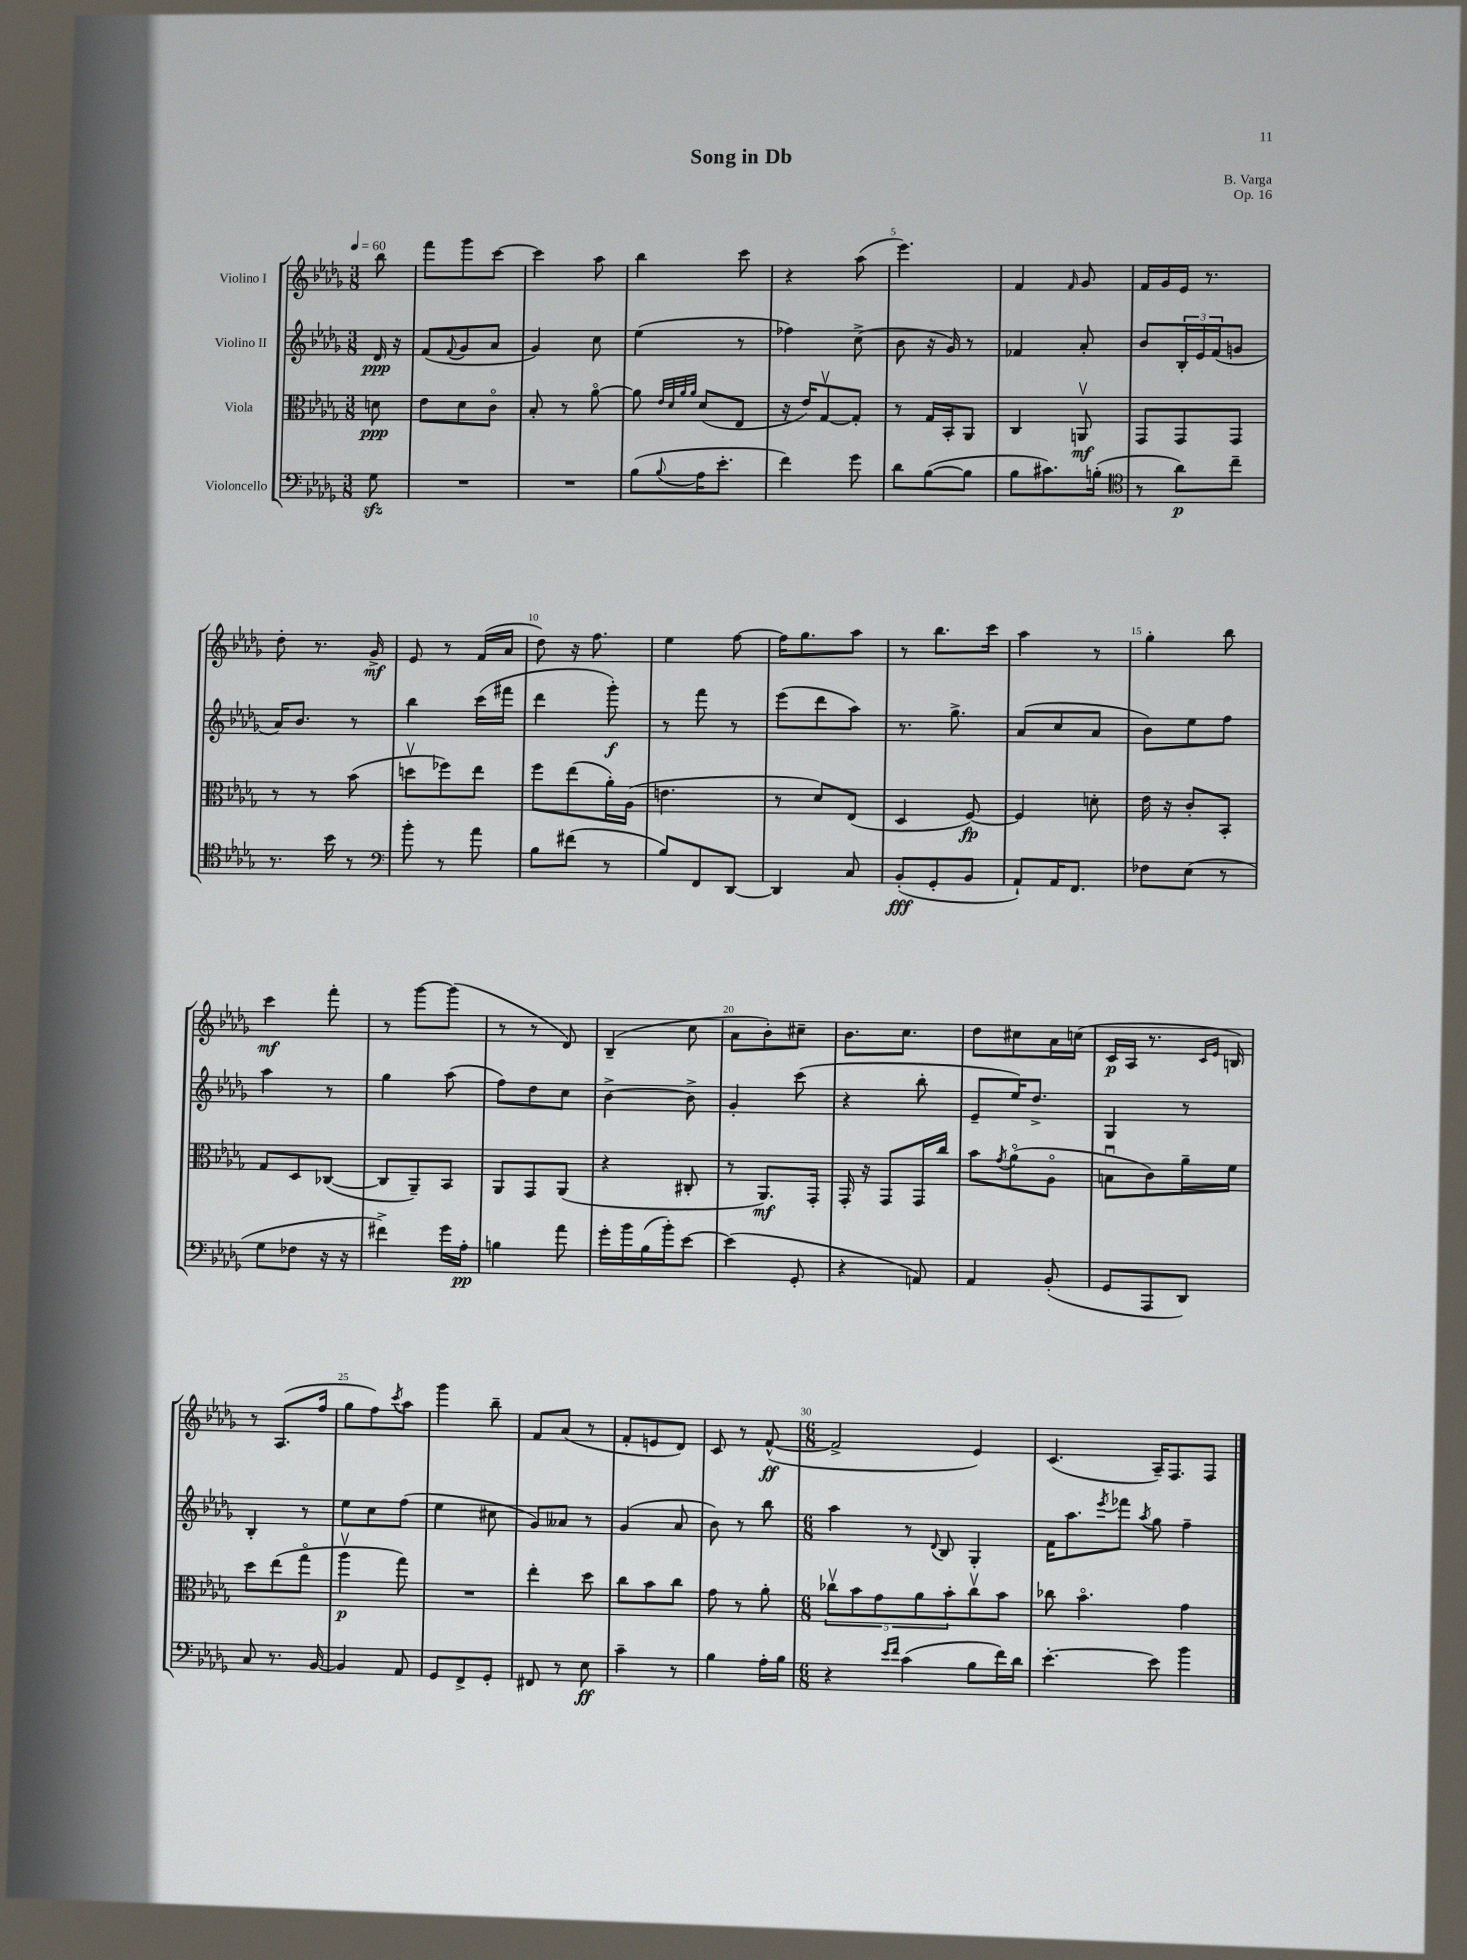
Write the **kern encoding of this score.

**kern	**kern	**kern	**kern
*staff4	*staff3	*staff2	*staff1
*clefF4	*clefC3	*clefG2	*clefG2
*k[b-e-a-d-g-]	*k[b-e-a-d-g-]	*k[b-e-a-d-g-]	*k[b-e-a-d-g-]
*M3/8	*M3/8	*M3/8	*M3/8
*MM60	*MM60	*MM60	*MM60
8G-	8d	16d-	8bb-
.	.	16r	.
=	=	=	=
4.r	8e-	(8f	8fff
.	.	8qqf	.
.	8d-	8g-	8ggg-
.	8co	8a-	[8ccc
=	=	=	=
4.r	8B-'	4g-)	4ccc]
.	8r	.	.
.	[8a-o	8cc	8aa-
=	=	=	=
(8B-	8a-]	(4ee-	4bb-
.	32qqe-	.	.
.	32qqd-	.	.
.	32qqa-	.	.
8qqB-	32qqa-	.	.
16A-	(8d-	.	.
8.e-'	.	.	.
.	8E-	8r	8ccc
=	=	=	=
4f)	16r	4ff-)	4r
.	16e-)	.	.
.	[8G-v	.	.
8g-	8G-']	(8cc^	(8aa-
=	=	=	=
8d-	8r	8b-	4.eee-)
([8B-	16G-	16r	.
.	16BB-'	16g-)	.
8B-]	8AA-	8r	.
=	=	=	=
8B-	4C	4f-	4f
8.c#)	.	.	.
.	.	.	16qqf
.	8AAv	8a-'	8g-
(16B'	.	.	.
=	=	=	=
*clefC4	*	*	*
8r	8GG-	8b-	16f
.	.	.	16g-
8a-)	8GG-	24B-'	16e-
.	.	24e-	.
.	.	.	8.r
.	.	(24f	.
8cc~	8GG-	8g	.
=	=	=	=
8.r	8r	16a-)	8dd-'
.	.	8.b-	.
.	8r	.	8.r
16b-	.	.	.
8r	(8b-	8r	.
.	.	.	16g-^
=	=	=	=
*clefF4	*	*	*
8b-'	8ddv	4bb-	8e-
8r	8ff-)	.	8r
8a-	8ee-	(16ccc	(16f
.	.	16fff#	16a-
=	=	=	=
8B-	8ff	4ddd-	8dd-)
(8f#	(8ee-	.	16r
.	.	.	8.ff
8r	16a-')	8ggg-')	.
.	(16A-	.	.
=	=	=	=
8B-)	4.e	8r	4ee-
8FF	.	8fff	.
[8DD-	.	8r	[8ff
=	=	=	=
4DD-]	8r	(8eee-	16ff]
.	.	.	8.gg-
.	8d-)	8ddd-	.
8C	(8E-	8aa-)	8aa-
=	=	=	=
(8BB-'	4D-	8.r	8r
8GG-'	.	.	8.bb-
.	.	8.gg-^	.
8BB-	[8F)	.	.
.	.	.	16ccc
=	=	=	=
8AA-`)	4F]	(8a-	4aa-
16AA-	.	8cc	.
8.FF	.	.	.
.	8d'	8a-	8r
=	=	=	=
8F-	16e-	8b-)	4gg-'
.	16r	.	.
(8E-	8c'	8ee-	.
8r	8BB-'	8ff	8bb-
=	=	=	=
8G-	8G-	4aa-	4ccc
8F-	8D-	.	.
16r	([8C-	8r	8fff'
16r	.	.	.
=	=	=	=
4f#^)	8C-]	4gg-	8r
.	8AA-~)	.	[8ggg-
16g-	8BB-	(8aa-	(8ggg-]
16A-'	.	.	.
=	=	=	=
4B	8AA-	8ff)	8r
.	8GG-	8dd-	8r
8a-	(8AA-	8cc	8d-)
=	=	=	=
16g-'	4r	[4b-^	(4B-~
16b-	.	.	.
(16B-	.	.	.
16b-')	.	.	.
[8e-	8C#'	8b-^]	8cc
=	=	=	=
(4e-]	8r	4g-'	8a-
.	8.AA-)	.	8b-')
8GG-'	.	(8ccc	8cc#~
.	16GG-'	.	.
=	=	=	=
4r	16GG-'	4r	8.b-
.	16r	.	.
.	8GG-	.	.
.	.	.	8.cc
8AA)	16GG-	8bb-'	.
.	16cc	.	.
=	=	=	=
4AA-	8b-	8e-~	8dd-
.	8qg-	.	.
.	(8a-o	16ee-)	8cc#
.	.	8.dd-^	.
(8BB-'	8A-o	.	16a-
.	.	.	(16cc
=	=	=	=
8GG-	8Bu	4G-	16c
.	.	.	16A-
8AAA-	8c)	.	8.r
8DD-)	16a-~	8r	.
.	.	.	16qqc
.	.	.	16qqe-
.	16f	.	16B)
=	=	=	=
8C	8dd-	4B-'	8r
8.r	(8ee-	.	(8.A-
.	8gg-o	8r	.
[16BB-	.	.	16ff
=	=	=	=
4BB-]	4aa-v	8ee-	8gg-
.	.	8cc	8ff)
.	.	.	8qccc
8AA-	8gg-)	(8ff	8aa-
=	=	=	=
8GG-	4.r	4ee-	4ggg-
8FF^	.	.	.
8GG-'	.	8cc#	8bb-~
=	=	=	=
8FF#	4ee-'	8g-)	8f
8r	.	8a--	(8a-
8E-	8dd-	8r	8r
=	=	=	=
4c~	8cc	(4g-	8f'
.	8b-	.	8e
8r	8cc	8a-	8d-)
=	=	=	=
4B-	8g-	8b-)	8c
.	8r	8r	8r
16A-'	8a-'	8bb-	([8f^^
16B-	.	.	.
=	=	=	=
*M6/8	*M6/8	*M6/8	*M6/8
4r	10cc-v	4aa-	2f^]
.	10b-	.	.
.	10g-	.	.
16qqe-	.	.	.
16qqf	.	.	.
(4c	.	8r	.
.	10a-	.	.
.	.	8qqd-	.
.	.	8B-	.
.	10b-'	.	.
8B-	8cc-v	4G-'	4e-)
16f)	8b-	.	.
16d-	.	.	.
=	=	=	=
[4.e-'	8cc-	16f	(4.c
.	.	8.aa-	.
.	4.b-o	.	.
.	.	8qeee-	.
.	.	8fff-	.
.	.	8qaa-	.
8e-]	.	8gg-	16A-~)
.	.	.	8.F
4b-	4g-	4ff~	.
.	.	.	8F
==	==	==	==
*-	*-	*-	*-
